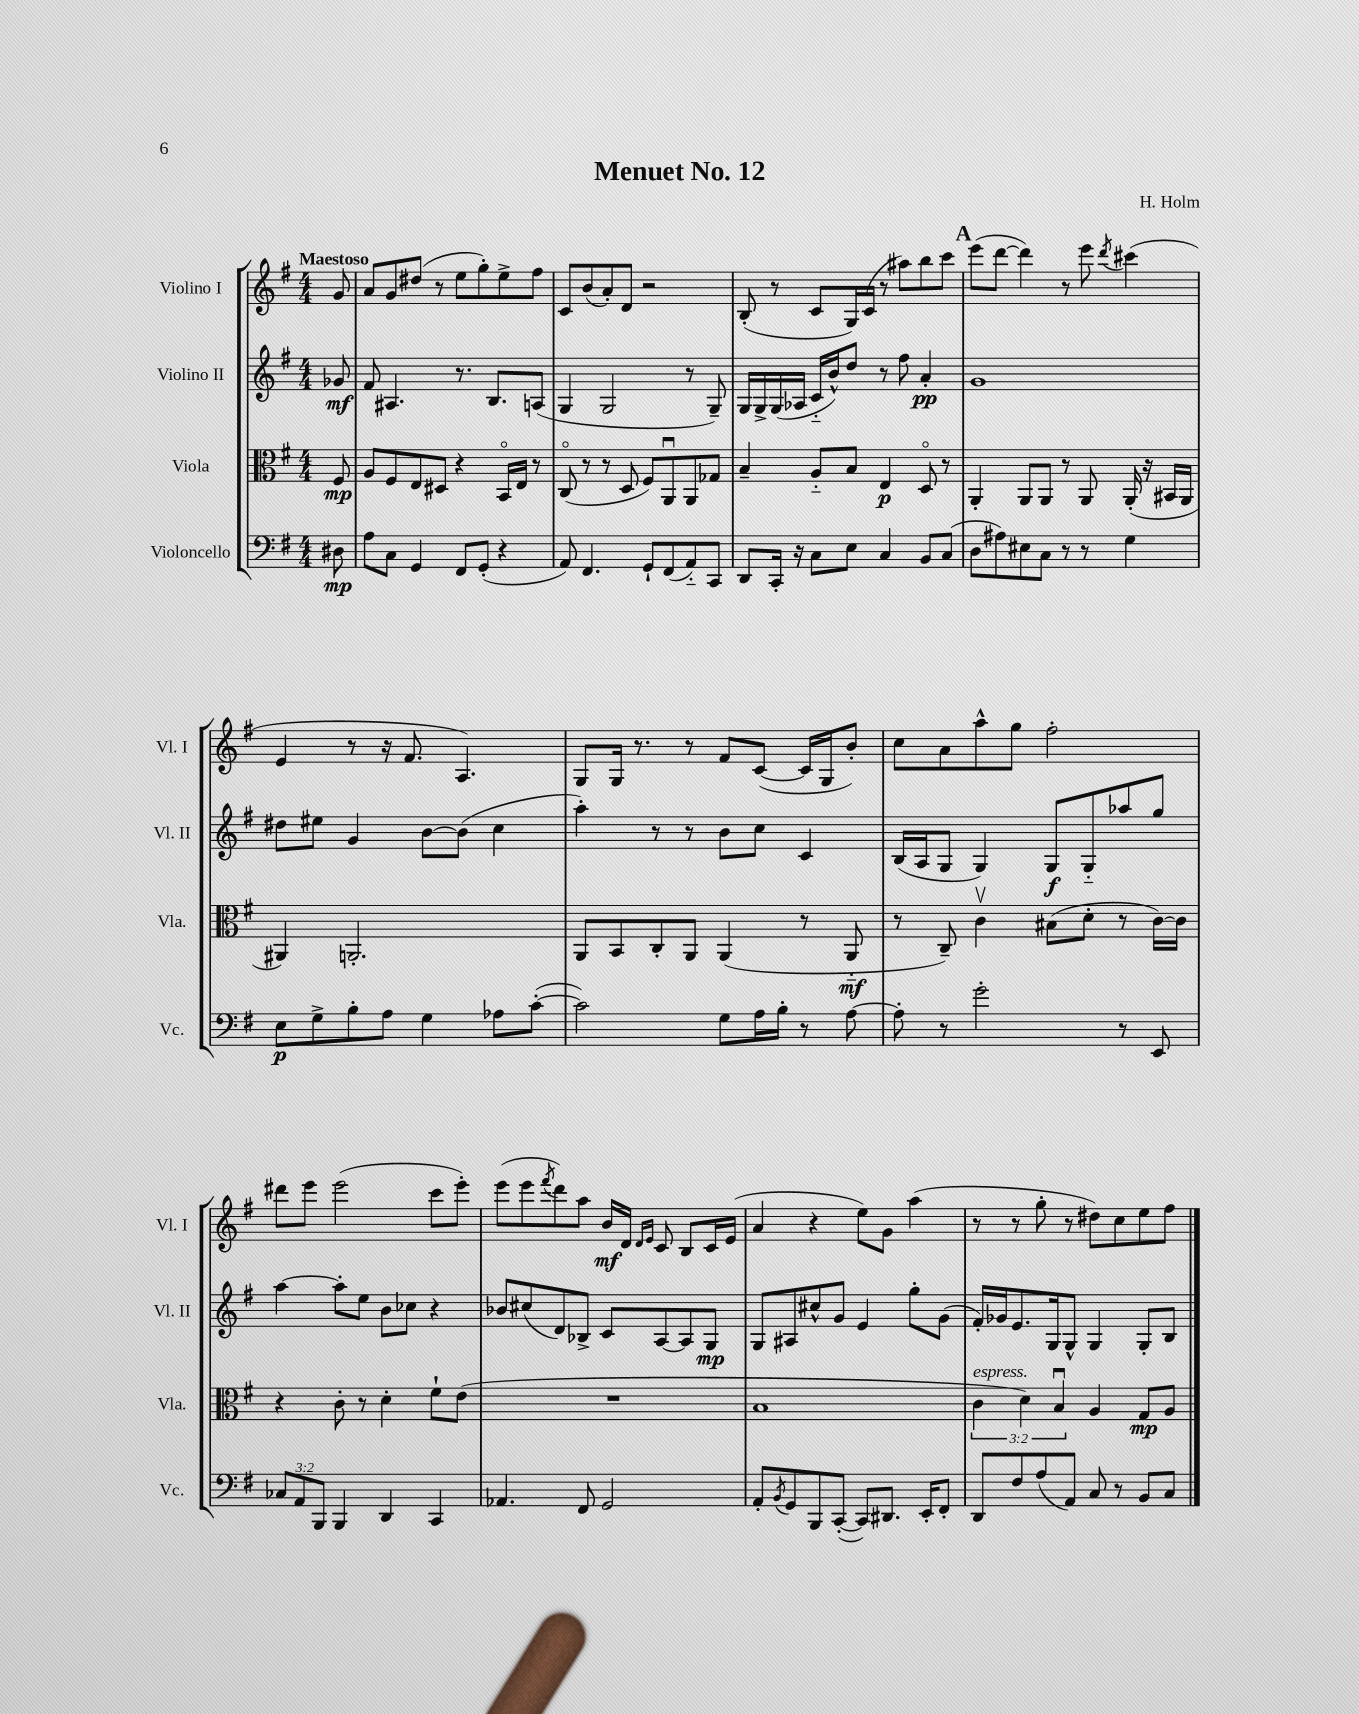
\header { title = "Menuet No. 12" composer = "H. Holm" }
<<
\new StaffGroup <<
\new Staff = "s0" \with { instrumentName = "Violino I" shortInstrumentName = "Vl. I" } {
    \clef treble \key g \major \numericTimeSignature \time 4/4 \partial 8 \tempo "Maestoso"
    g'8 |
    a'8 g'8 dis''8( r8 e''8 g''8-.) e''8-> fis''8 |
    c'8 b'8( a'8-.) d'8 r2 |
    b8-.( r8 c'8 g16) c'16( r8 ais''8) b''8 c'''8 |
    \mark \markup { \bold "A" } e'''8( d'''8~ d'''4) r8 e'''8 \acciaccatura { d'''8 } cis'''4( |
    e'4 r8 r16 fis'8. a4.) |
    g8 g16 r8. r8 fis'8 c'8~( c'16 g16 b'8-.) |
    c''8 a'8 a''8-^ g''8 fis''2-. |
    dis'''8 e'''8 e'''2( c'''8 e'''8-.) |
    e'''8( e'''8 \acciaccatura { fis'''8 } d'''8) a''8 b'16\mf d'16 \grace { d'16 e'16 } c'8 b8 c'16 e'16( |
    a'4 r4 e''8) g'8 a''4( |
    r8 r8 g''8-. r8 dis''8) c''8 e''8 fis''8 \bar "|." |
}
\new Staff = "s1" \with { instrumentName = "Violino II" shortInstrumentName = "Vl. II" } {
    \clef treble \key g \major \numericTimeSignature \time 4/4 \partial 8
    ges'8\mf |
    fis'8 ais4. r8. b8. a8( |
    g4 g2 r8 g8--) |
    g16 g16-> g16( aes16 c'16-_ b'16-^) d''8 r8 fis''8 a'4-.\pp |
    \mark \markup { \bold "A" } g'1 |
    dis''8 eis''8 g'4 b'8~ b'8( c''4 |
    a''4-.) r8 r8 b'8 c''8 c'4 |
    b16( a16 g8 g4) g8\f g8-_ aes''8 g''8 |
    a''4~ a''8-. e''8 b'8 ces''8 r4 |
    bes'8 cis''8( d'8) bes8-> c'8 a8~ a8 g8\mp |
    g8 ais8 cis''8-^ g'8 e'4 g''8-. g'8( |
    fis'16-.) ges'16 e'8. g16 g8-^ g4 g8-. b8 \bar "|." |
}
\new Staff = "s2" \with { instrumentName = "Viola" shortInstrumentName = "Vla." } {
    \clef alto \key g \major \numericTimeSignature \time 4/4 \override Staff.TupletNumber.text = #tuplet-number::calc-fraction-text \partial 8
    fis8\mp |
    a8 fis8 e8 dis8 r4 b,16\flageolet e16 r8 |
    c8\flageolet( r8 r8 d8 fis8) a,8\downbow a,8 ges8 |
    b4-- a8-_ b8 e4\p d8\flageolet r8 |
    \mark \markup { \bold "A" } a,4-. a,8 a,8 r8 a,8 a,16-.( r16 bis,16 a,16 |
    ais,4) a,2.-. |
    a,8 b,8 c8-. a,8 a,4( r8 a,8-_\mf |
    r8 c8--) c'4\upbow bis8( d'8-. r8 c'16~) c'16 |
    r4 c'8-. r8 d'4-. fis'8-! e'8( |
    R1 |
    b1 |
    \tuplet 3/2 { c'4^\markup { \italic "espress." } d'4) b4\downbow } a4 g8\mp a8 \bar "|." |
}
\new Staff = "s3" \with { instrumentName = "Violoncello" shortInstrumentName = "Vc." } {
    \clef bass \key g \major \numericTimeSignature \time 4/4 \override Staff.TupletNumber.text = #tuplet-number::calc-fraction-text \partial 8
    dis8\mp |
    a8 c8 g,4 fis,8 g,8-.( r4 |
    a,8) fis,4. g,8-! fis,8( a,8-_) c,8 |
    d,8 c,16-. r16 c8 e8 c4 b,8 c8( |
    \mark \markup { \bold "A" } d8 ais8) eis8 c8 r8 r8 g4 |
    e8\p g8-> b8-. a8 g4 aes8 c'8~-.( |
    c'2) g8 a16 b16-. r8 a8~ |
    a8-. r8 g'2-. r8 e,8 |
    \tuplet 3/2 { ces8 a,8 b,,8 } b,,4 d,4 c,4 |
    aes,4. fis,8 g,2 |
    a,8-. \acciaccatura { b,8 } g,8 b,,8 c,8~-.( c,8) dis,8. e,16-. fis,8-. |
    d,8 fis8 a8( a,8) c8 r8 b,8 c8 \bar "|." |
}
>>
>>
\layout { \context { \Score \remove "Bar_number_engraver" } }
